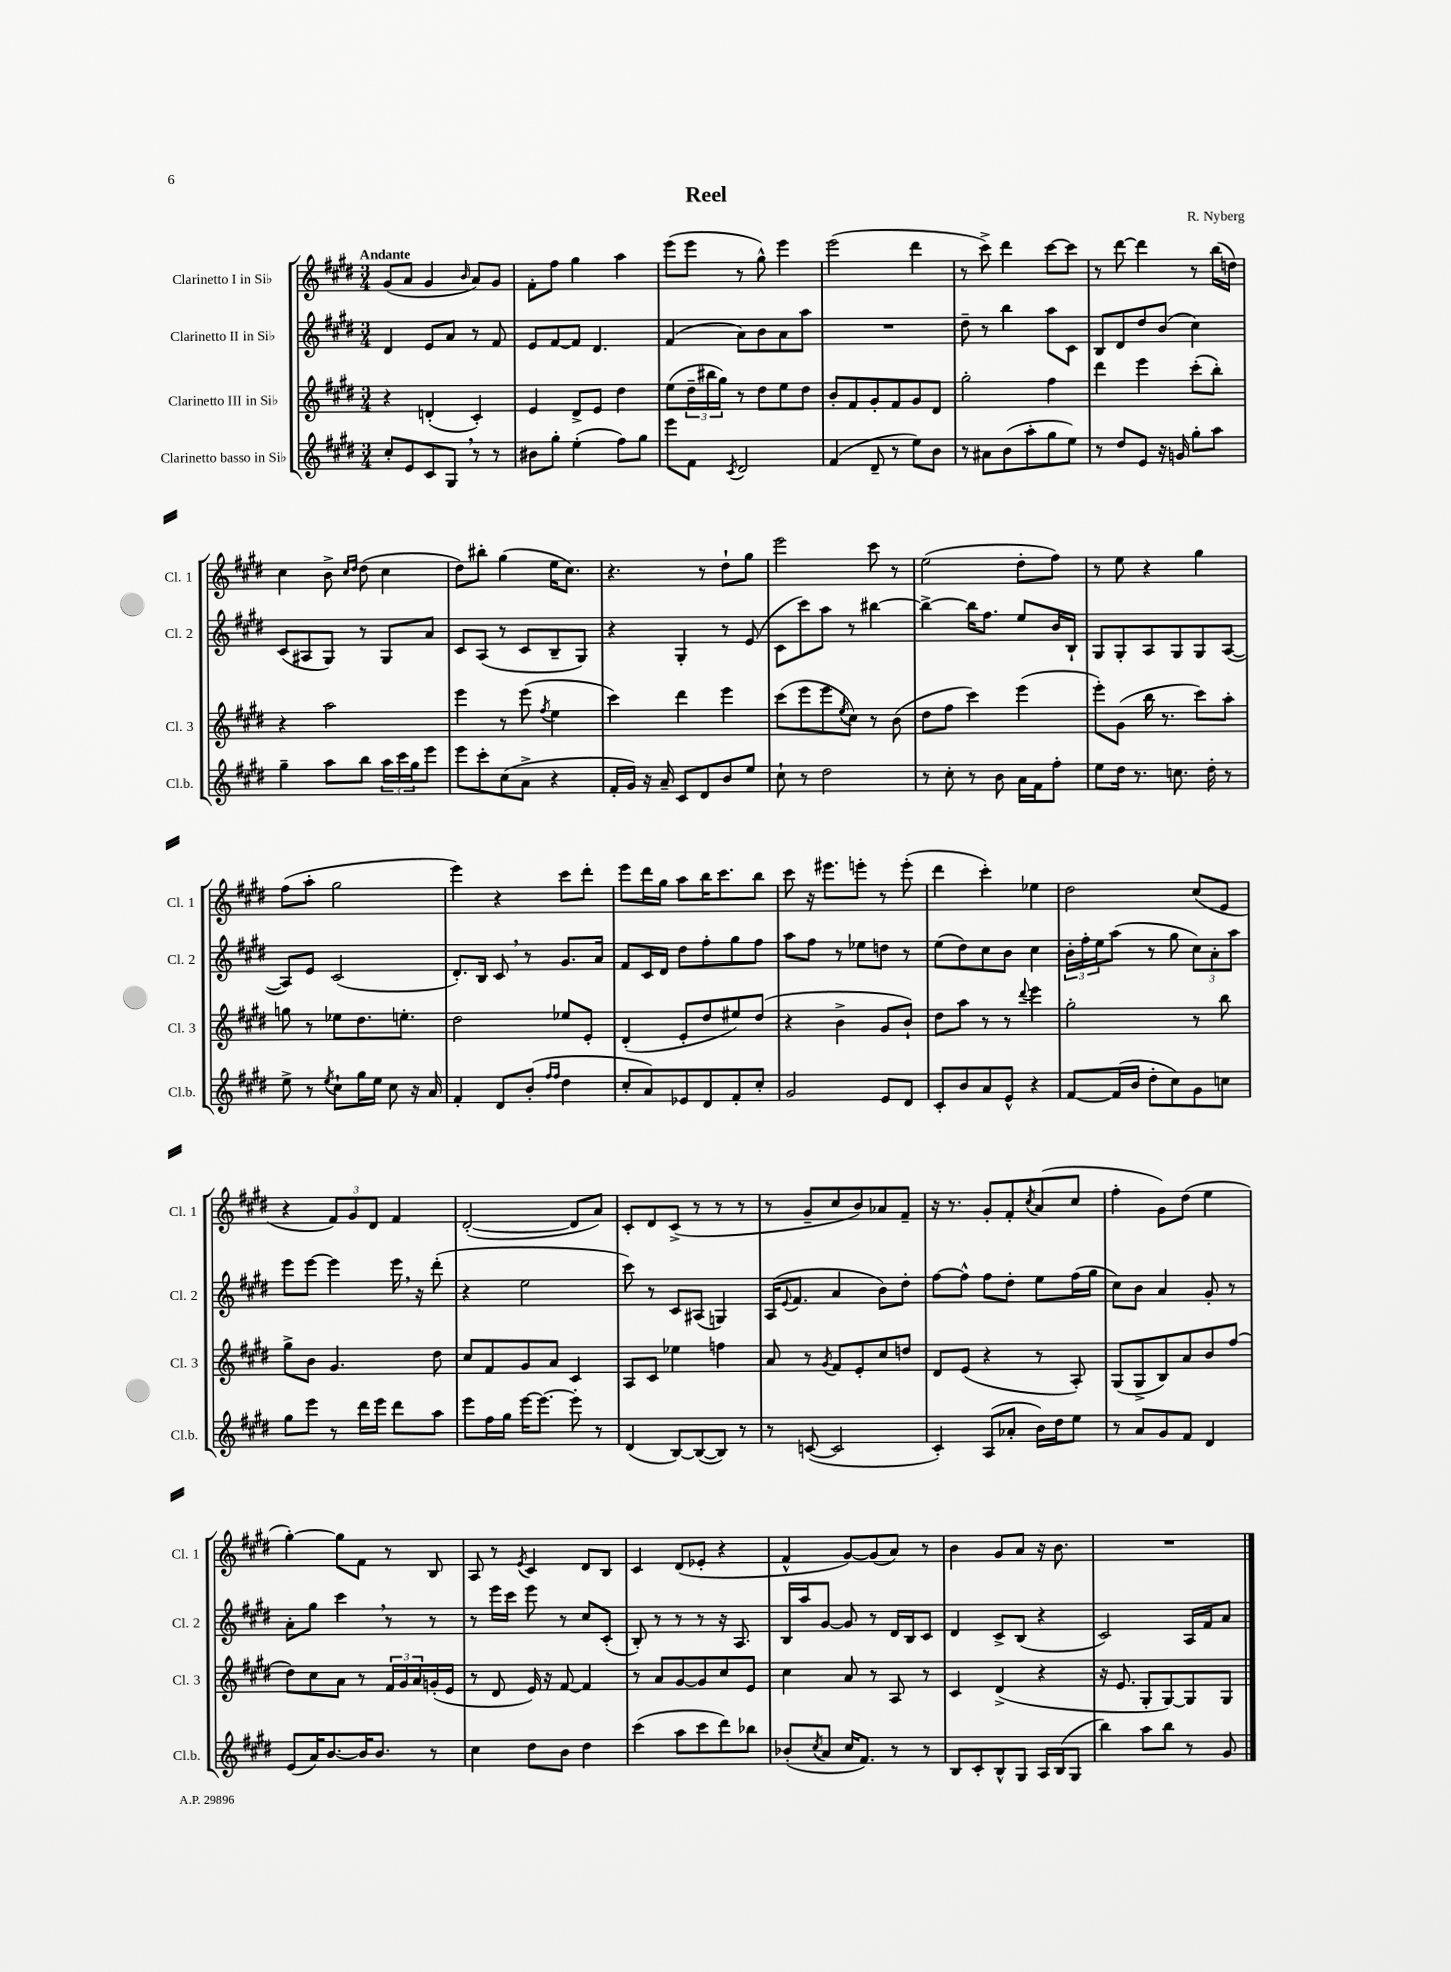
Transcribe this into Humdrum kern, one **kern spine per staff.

**kern	**kern	**kern	**kern
*part4	*part3	*part2	*part1
*staff4	*staff3	*staff2	*staff1
*I"Clarinetto basso in Si♭	*I"Clarinetto III in Si♭	*I"Clarinetto II in Si♭	*I"Clarinetto I in Si♭
*I'Cl.b.	*I'Cl. 3	*I'Cl. 2	*I'Cl. 1
*clefG2	*clefG2	*clefG2	*clefG2
*k[f#c#g#d#]	*k[f#c#g#d#]	*k[f#c#g#d#]	*k[f#c#g#d#]
*M3/4	*M3/4	*M3/4	*M3/4
=1	=1	=1	=1
!	!	!	!LO:TX:a:B:t=Andante
8cc#'/L	4r	4d#/	(8g#/L
8e/	.	.	8a/J
8c#/	(4dn'/	8e/L	4g#/
8G#,/J	.	8a/J	.
.	.	.	16qqb/
8r	4c#'/)	8r	8a/L)
8r	.	8f#/	8g#/J
=2	=2	=2	=2
8b#X\L	4e/	8e/L	8f#'\L
8gg#'\J	.	[8f#/	8ff#\J
(4ee'\	8d#^/L	8f#/J]	4gg#\
.	8e/J	4.d#/	.
8ff#\L)	4dd#\	.	4aa\
8gg#\J	.	.	.
=3	=3	=3	=3
8eee\L	(8ee\L	(4f#/	(8eee\L
8f#\J	24dd#~\L	.	8eee\J
.	24bb#X\	.	.
.	24gg#\JJ)	.	.
8qc#/	.	.	.
2d#/	8r	8a\L)	8r
.	8dd#\L	8b\	8gg#^^\)
.	8ee\	8a\	4eee\
.	8dd#\J	8aa\J	.
=4	=4	=4	=4
(4f#/	8b'/L	2.r	(2eee\
.	8f#/	.	.
8d#~/	8g#'/	.	.
8r	8f#/	.	.
8ee\L)	8g#/	.	4ddd#\
8b\J	8d#/J	.	.
=5	=5	=5	=5
8r	2gg#'\	8dd#~\	8r
8a#X\L	.	8r	8ccc#^\)
(8b\	.	4bb\	4ddd#\
8aa'\	.	.	.
8gg#\	4ff#\	8aa\L	[8ccc#\L
8ee\J)	.	8c#\J	8ccc#\J]
=6	=6	=6	=6
8r	4ddd#\	8B/L	8r
8dd#/L	.	8d#/	[8ddd#\
8e/J	4eee\	8dd#/	4ddd#\]
16r	.	(8b/J	.
16gn/	.	.	.
8gg#'\L	(8ccc#'\L	4cc#\)	8r
8aa\J	8bb'\J)	.	(16bb\LL
.	.	.	16ddn\JJ)
!!LO:LB:g=z
=7	=7	=7	=7
4gg#~\	4r	(8c#/L	4cc#\
.	.	8A#X/	.
8aa\L	2aa\	8G#/J)	8b^\
.	.	.	16qqcc#/LL
.	.	.	16qqdd#/JJ
8bb\J	.	8r	(8dd#\
24aa\LL	.	8G#/L	4cc#\
24ccc#\	.	.	.
24gg#\J	.	.	.
8eee\J	.	8a/J	.
=8	=8	=8	=8
8eee\L	4eee\	8c#/L	8dd#\L)
8ccc#'\	.	(8A/J	8bb#X'\J
(8cc#\	8r	8r	(4gg#\
8a^\J	(8eee\	8c#/L	.
.	8qff#/	.	.
4r	4ee\	8B~/	16ee\KL
.	.	.	8.cc#\J)
.	.	8G#/J)	.
=9	=9	=9	=9
16f#'/LL	4ccc#\)	4r	4.r
16g#/JJ)	.	.	.
16r	.	.	.
16a~/	.	.	.
8c#/L	4ddd#\	4G#'/	.
8d#/	.	.	8r
8b/	4eee\	8r	8dd#`\L
8ee/J	.	(8e/	8gg#\J
=10	=10	=10	=10
8cc#`\	(8ccc#\L	8c#\L	2eee\
8r	8eee\	8ccc#\)	.
2dd#\	8eee\	8aa\J	.
.	8qee/	.	.
.	8cc#\J)	8r	.
.	8r	[4bb#X\	8ccc#\
.	(8b\	.	8r
=11	=11	=11	=11
8r	8dd#\L	4bb#^\_	(2ee\
8cc#'\	8ff#\J	.	.
8r	4ccc#\)	16bb#\KL]	.
.	.	8.ff#\J	.
8b\	.	.	.
16a\LL	(4eee\	8ee/L	8dd#'\L
16f#\J	.	.	.
8ff#'\J	.	16b/L	8ff#\J)
.	.	16B`/JJ	.
=12	=12	=12	=12
8ee\L	8eee'\L)	8G#/L	8r
16dd#\Jk	(8g#\J	8G#'/	8ee\
8.r	.	.	.
.	16bb\	8A/	4r
.	8.r	.	.
8.ccn\	.	8G#/	.
.	8ccc#\L)	8G#/	4gg#\
16dd#'\	.	.	.
8r	8aa'\J	([8A/J	.
!!LO:LB:g=z
=13	=13	=13	=13
8ee^\	8ggn\	8A/L])	(8ff#\L
8r	8r	8e/J	8aa'\J
8qee/	.	.	.
8cc#`\L	8ee-X\L	(2c#/	2gg#\
16gg#\L	8.dd#\	.	.
16ee\JJ	.	.	.
8cc#\	.	.	.
.	8.een'\J	.	.
16r	.	.	.
16a/	.	.	.
=14	=14	=14	=14
4f#'/	2dd#\	8.d#'/L)	4eee\)
.	.	16B/Jk	.
8d#/L	.	8c#,/	4r
(8b'/J	.	8r	.
16qqff#/LL	.	.	.
16qqff#/JJ	.	.	.
4dd#\	8ee-X/L	8.g#/L	8ccc#\L
.	8e'/J	.	8ddd#'\J
.	.	16a/Jk	.
=15	=15	=15	=15
8cc#'/L	(4d#'/	8f#/L	8eee\L
8a/)	.	16c#/L	16ddd#\L
.	.	16d#/JJ	16gg#\JJ
8e-X/	8e'/L	8dd#\L	8aa\L
8d#/	8dd#/	8ff#'\	16bb\K
.	.	.	8.ccc#\
8f#'/	8ee#X/)	8gg#\	.
8cc#'/J	(8dd#/J	8ff#\J	8bb\J
=16	=16	=16	=16
2g#/	4r	8aa\L	8ccc#\
.	.	8ff#\J	16r
.	.	.	8.eee#X\L
.	4b^\	8r	.
.	.	8ee-X\L	8eeen'\J
8e/L	8g#/L	8ddn\J	8r
8d#/J	8b`/J)	8r	(8eee'\
=17	=17	=17	=17
8c#'/L	8dd#\L	(8ee\L	4ddd#\
8b/	8aa\J	8dd#\)	.
8a/	8r	8cc#\	4ccc#'\)
8e^^/J	8r	8b\J	.
.	8qqddd#/	.	.
4r	4eee\	4cc#\	4ee-X\
=18	=18	=18	=18
[8f#/L	2gg#'\	24b'\LL	2dd#\
.	.	24ff#'\	.
.	.	24ee\J	.
(16f#/L]	.	(8aa\J	.
16b/JJ	.	.	.
8dd#'\L	.	8r	.
8cc#\)	.	8gg#\	.
8g#\	8r	12cc#\L)	(8cc#/L
.	.	12a'\	.
8ccn\J	8bb\	.	8e/J
.	.	12aa\J	.
!!LO:LB:g=z
=19	=19	=19	=19
8gg#\L	8gg#^\L	8eee\L	4r
8eee\J	8b\J	[8eee\J	.
8r	4.g#/	4eee\]	12f#/L)
.	.	.	12g#/
16ddd#\LL	.	.	.
.	.	.	12d#/J
16eee\JJ	.	.	.
8ddd#\L	.	16eee,\	4f#/
.	.	16r	.
8aa\J	8dd#\	(8ddd#'\	.
=20	=20	=20	=20
8eee\L	8cc#/L	4r	([2d#'/
16ff#\L	8f#/	.	.
16gg#\JJ	.	.	.
[16eee\KL	8g#/	2ee\	.
8.eee\J_	.	.	.
.	8a/J	.	.
8eee'\]	4c#/	.	8d#/L]
8r	.	.	8a/J)
=21	=21	=21	=21
(4d#/	8A/L	8ccc#\)	8c#'/L
.	8c#/J	8r	8d#/
[8B/L)	4ee-X\	8c#/L	(8c#^/J
(8B/_	.	(8A#X/J	8r
8B/J])	4ffn\	4Gn/)	8r
8r	.	.	8r
=22	=22	=22	=22
8r	8a/	(16A/KL	8r
.	.	8qqe/	.
.	.	8.f#/J	.
([8cn/	8r	.	8g#~/L
.	8qg#/	.	.
2c/]	8f#/L	4a/	8cc#/
.	8e'/	.	8b/)
.	8cc#/	8b\L)	8a-X/
.	8ddn/J	8dd#'\J	8f#~/J
=23	=23	=23	=23
4c#'/)	8d#/L	[8ff#\L	16r
.	.	.	8.r
.	(8e/J	8ff#^^\J]	.
(8A/L	4r	8ff#\L	8g#'/L
8a-X'/J	.	8dd#'\J	8f#'/
.	.	.	8qcc#/
16b\LL)	8r	8ee\L	(8a/
16dd#\J	.	.	.
8ee\J	8A'/)	(16ff#\L	8cc#/J
.	.	16gg#\JJ	.
=24	=24	=24	=24
8r	(8G#/L	8cc#\L)	4ff#'\
8a/L	8G#^/	8b\J	.
8g#/	8B/)	4a/	8g#\L)
8f#/J	8a/	.	(8dd#\J
4d#/	8b/	8g#'/	4ee\
.	(8ff#/J	8r	.
!!LO:LB:g=z
=25	=25	=25	=25
(8e/L	8dd#\L)	8a'\L	[4gg#'\)
16a/K)	8cc#\	8gg#\J	.
[8.b/	.	.	.
.	8a\J	4ccc#,\	8gg#\L]
16b/K]	8r	.	8f#\J
8.b/J	.	.	.
.	24f#/LL	8r	8r
.	24g#/	.	.
.	24a/	.	.
8r	(16gn'/	8r	8B/
.	16e/JJ	.	.
=26	=26	=26	=26
4cc#\	8r	8r	8A/
.	8d#/	16eee\LL	8r
.	.	16ccc#\JJ	.
.	.	.	8qe/
8dd#\L	16e/)	8eee\	4c#/
.	16r	.	.
8b\J	[8f#/	8r	.
4dd#\	4f#/]	8cc#/L	8d#/L
.	.	(8c#'/J	8B/J
=27	=27	=27	=27
(4ccc#\	8r	8B'/)	4c#/
.	8a/L	8r	.
8aa\L	[8g#/	8r	(8d#/L
8ccc#\	8g#/]	8r	8e-X'/J
8ddd#\)	8cc#/	16r	4r
.	.	8.A/	.
8bb-X\J	8e/J	.	.
=28	=28	=28	=28
(8b-X'/L	4cc#\	16B/LL	4f#^^/
.	.	16aa/J	.
8qcc#/	.	.	.
8a/J	.	[8g#/J	.
16cc#/KL	8a/	8g#/]	[8g#/L)
8.f#/J)	.	.	.
.	8r	8r	(8g#/]
8r	8A/	16d#/LL	8a/J)
.	.	16B/J	.
8r	8r	8c#/J	8r
=29	=29	=29	=29
8B/L	4c#/	4d#/	4b\
8c#'/	.	.	.
8B^^/	(4d#^/	8c#^/L	8g#/L
8G#/J	.	(8B/J	8a/J
16A/LL	4r	4r	16r
(16B/J	.	.	8.b\
8G#/J	.	.	.
=30	=30	=30	=30
4bb\)	16r	2c#/)	2.r
.	8.e/	.	.
8aa\L	8G#'/L	.	.
8bb\J	[8G#/)	.	.
8r	8G#/]	16A/LL	.
.	.	16f#/J	.
8g#/	8G#/J	8a/J	.
==	==	==	==
*-	*-	*-	*-
